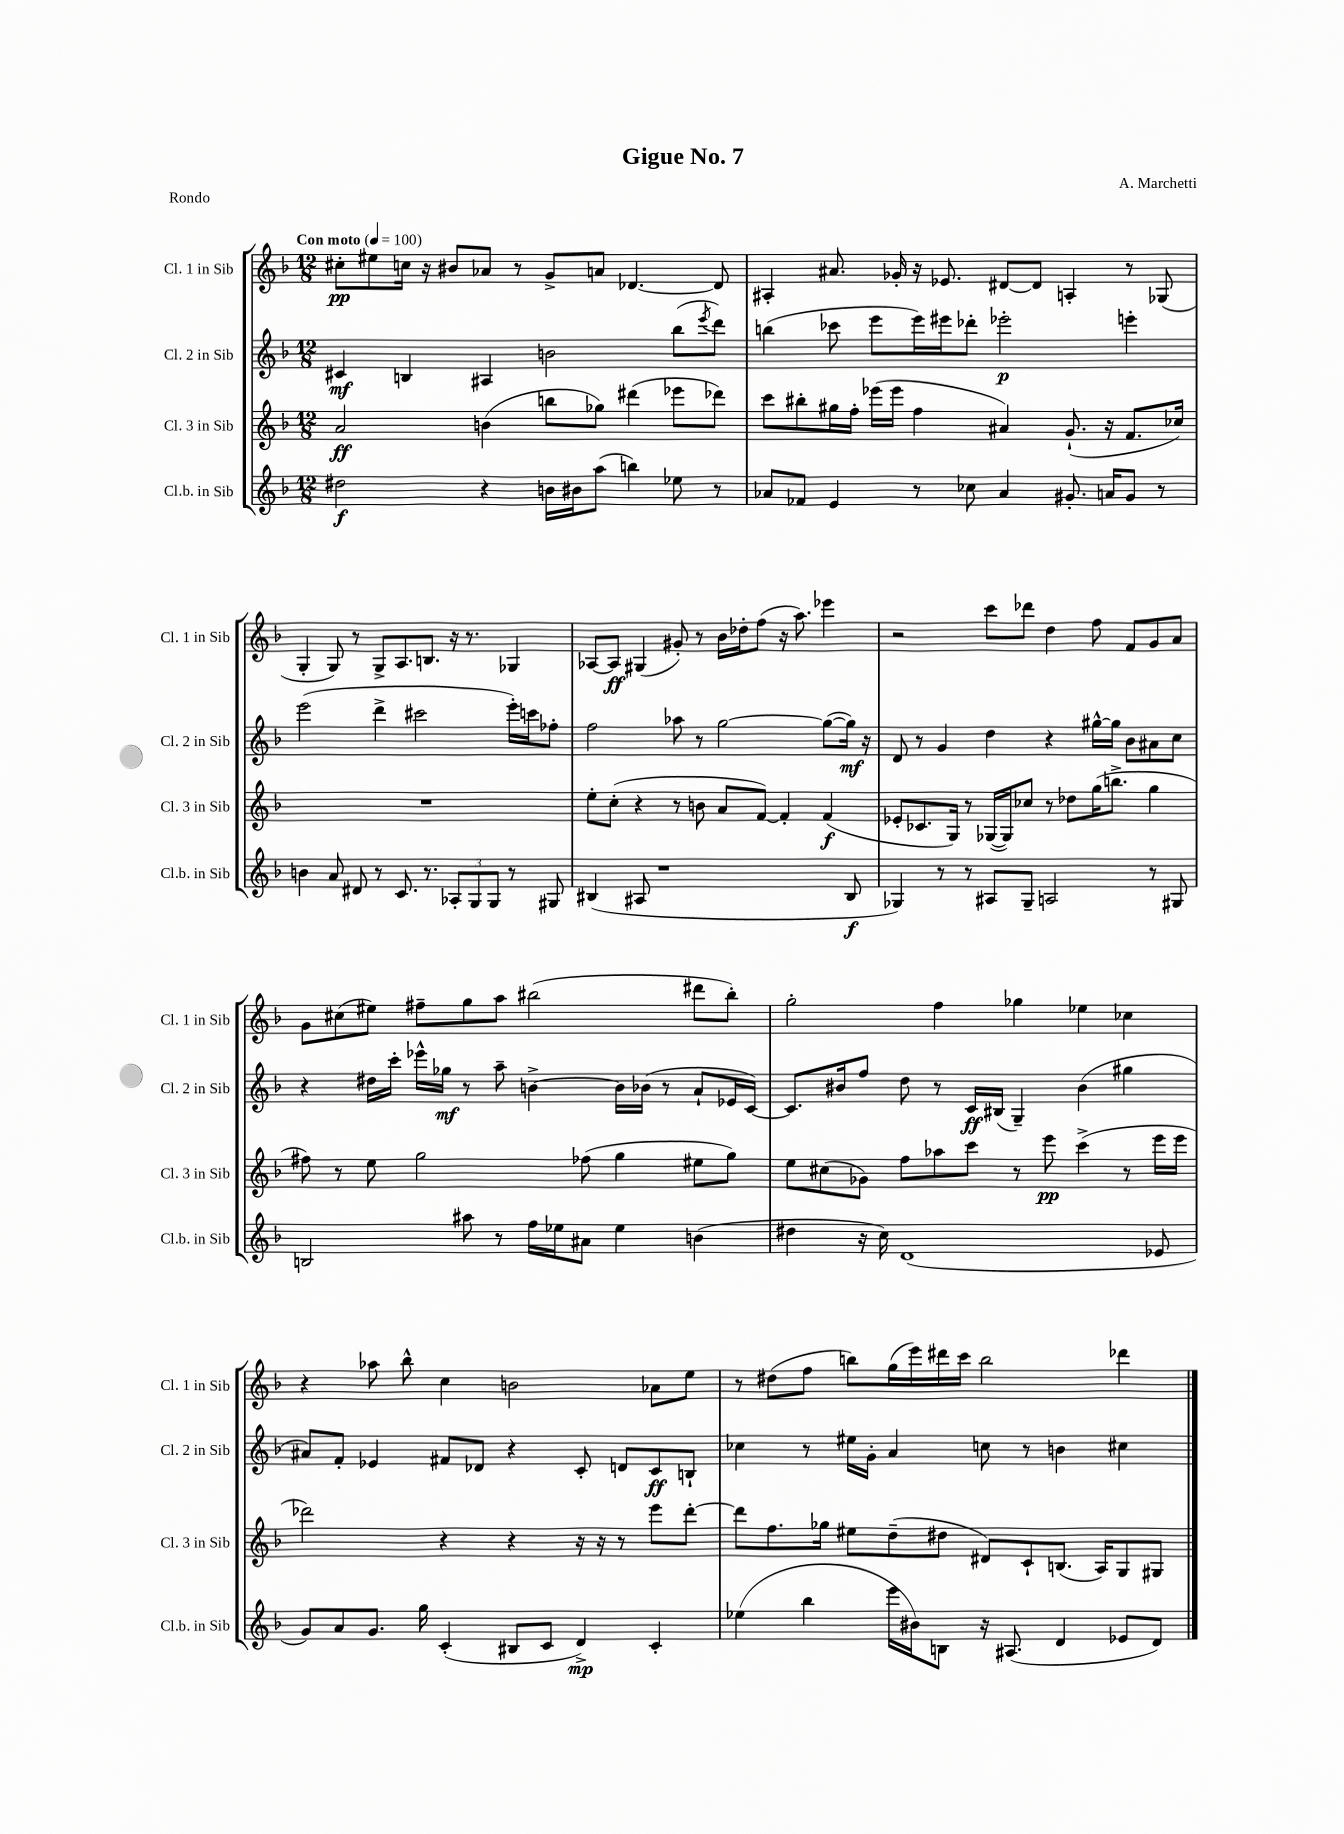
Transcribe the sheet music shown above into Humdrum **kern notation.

**kern	**kern	**kern	**kern
*staff4	*staff3	*staff2	*staff1
*clefG2	*clefG2	*clefG2	*clefG2
*k[b-]	*k[b-]	*k[b-]	*k[b-]
*M12/8	*M12/8	*M12/8	*M12/8
*MM100	*MM100	*MM100	*MM100
2dd#	2a	4c#	8cc#'
.	.	.	8ee#
.	.	4B	16cc
.	.	.	16r
.	.	.	8b#
4r	(4b	4A#	8a-
.	.	.	8r
16b	8bb	2b	8g^
16b#	.	.	.
(8aa	8gg-)	.	8a
4bb)	(4ddd#	.	[4.d-
8ee-	8eee-	(8bb-	.
.	.	8qeee	.
8r	8ddd-)	8ddd)	8d-]
=	=	=	=
8a-	8ccc	(4bb	4A#'
8f-	8bb#'	.	.
4e	16gg#	8ccc-	8.a#
.	16ff'	.	.
.	(16eee-	8eee	.
.	16eee-	.	16g-'
8r	4ff	16eee)	16r
.	.	16eee#	8.e-
8cc-	.	8ddd-'	.
4a-	4a#)	2eee-'	[8d#
.	.	.	8d#]
8.g#'	(8.g`	.	4A'
16a	16r	.	.
8g#	8.f	4eee'	8r
8r	.	.	(8G-
.	16cc-)	.	.
=	=	=	=
4b	1.r	(2eee	4G'
8a	.	.	8G)
8d#	.	.	8r
8r	.	4ddd^	8G^
8.c	.	.	8.A
.	.	2ccc#	.
8.r	.	.	8.B
12A-'	.	.	16r
.	.	.	8.r
12G	.	.	.
12G	.	.	.
8r	.	16eee')	4G-
.	.	16ccc	.
8G#	.	8ff-'	.
=	=	=	=
(4B#	8ee'	2ff	[8A-
.	(8cc'	.	8A-]
8A#	4r	.	(4G#
1r	.	.	.
.	8r	8aa-	8g#')
.	8b	8r	8r
.	8a	[2gg	16b-
.	.	.	16dd-'
.	[8f)	.	(8ff
.	4f']	.	16r
.	.	.	8.aa)
.	(4f	(8gg_	4eee-
8B#	.	16gg])	.
.	.	16r	.
=	=	=	=
4G-)	8e-'	8d	2r
.	8.c-	8r	.
8r	.	4g	.
.	16G)	.	.
8r	8r	.	.
8A#	([16G-	4dd	8ccc
.	16G-])	.	.
8G-~	8cc-	.	8ddd-
2A	8r	4r	4dd
.	8dd-	.	.
.	(16gg	[16gg#^^	8ff
.	8.bb^	16gg#]	.
.	.	8b-	8f
8r	4gg	8a#	8g
8G#	.	8cc	8a
=	=	=	=
2B	8ff#)	4r	8g
.	8r	.	(8cc#
.	8ee	16dd#	8ee#)
.	.	16ccc'	.
.	2gg	16eee-^^	8ff#~
.	.	16gg-	.
8aa#	.	8r	8gg
8r	.	8aa~	8aa
16ff	.	[4b^	(2bb#
16ee-	.	.	.
8a#	(8ff-	.	.
4ee-	4gg	16b]	.
.	.	(16b-	.
.	.	8r	.
(4b	8ee#	8a`	8ddd#
.	8gg)	16e-	8bb#')
.	.	[16c)	.
=	=	=	=
4dd#	8ee	8.c]	2gg'
.	(8cc#	.	.
.	.	16b#	.
16r	8g-)	8ff	.
16cc)	.	.	.
(1d	8ff	8dd	.
.	8aa-	8r	4ff
.	8ccc	16c	.
.	.	(16B#	.
.	8r	4G~)	4gg-
.	8eee	.	.
.	(4ccc^	(4b#	4ee-
.	8r	4gg#	4cc-
8e-	16eee	.	.
.	16eee	.	.
=	=	=	=
8g)	2ddd-)	8a#)	4r
8a	.	8f'	.
8.g	.	4e-	8aa-
.	.	.	8bb-^^
16gg	.	.	.
(4c'	4r	8f#	4cc
.	.	8d-	.
8B#	4r	4r	2b
8c	.	.	.
4d^)	16r	8c'	.
.	16r	.	.
.	8r	8d	.
4c'	8eee	8c	8a-
.	[8ddd-'	8B`	8ee
=	=	=	=
(4ee-	8ddd-]	4cc-	8r
.	8.ff	.	(8dd#
4bb-	.	8r	8ff
.	16gg-	.	.
.	8ee#	16ee#	8bb)
.	.	16g'	.
16eee	(8dd~	4a	(16gg
16b#)	.	.	16eee)
8B	8dd#	.	16ddd#
.	.	.	16ccc
16r	8d#)	8cc	2bb
(8.A#	.	.	.
.	8c`	8r	.
4d	(8.B	4b	.
.	16A)	.	.
8e-	8G	4cc#	4ddd-
8d)	8G#	.	.
==	==	==	==
*-	*-	*-	*-
